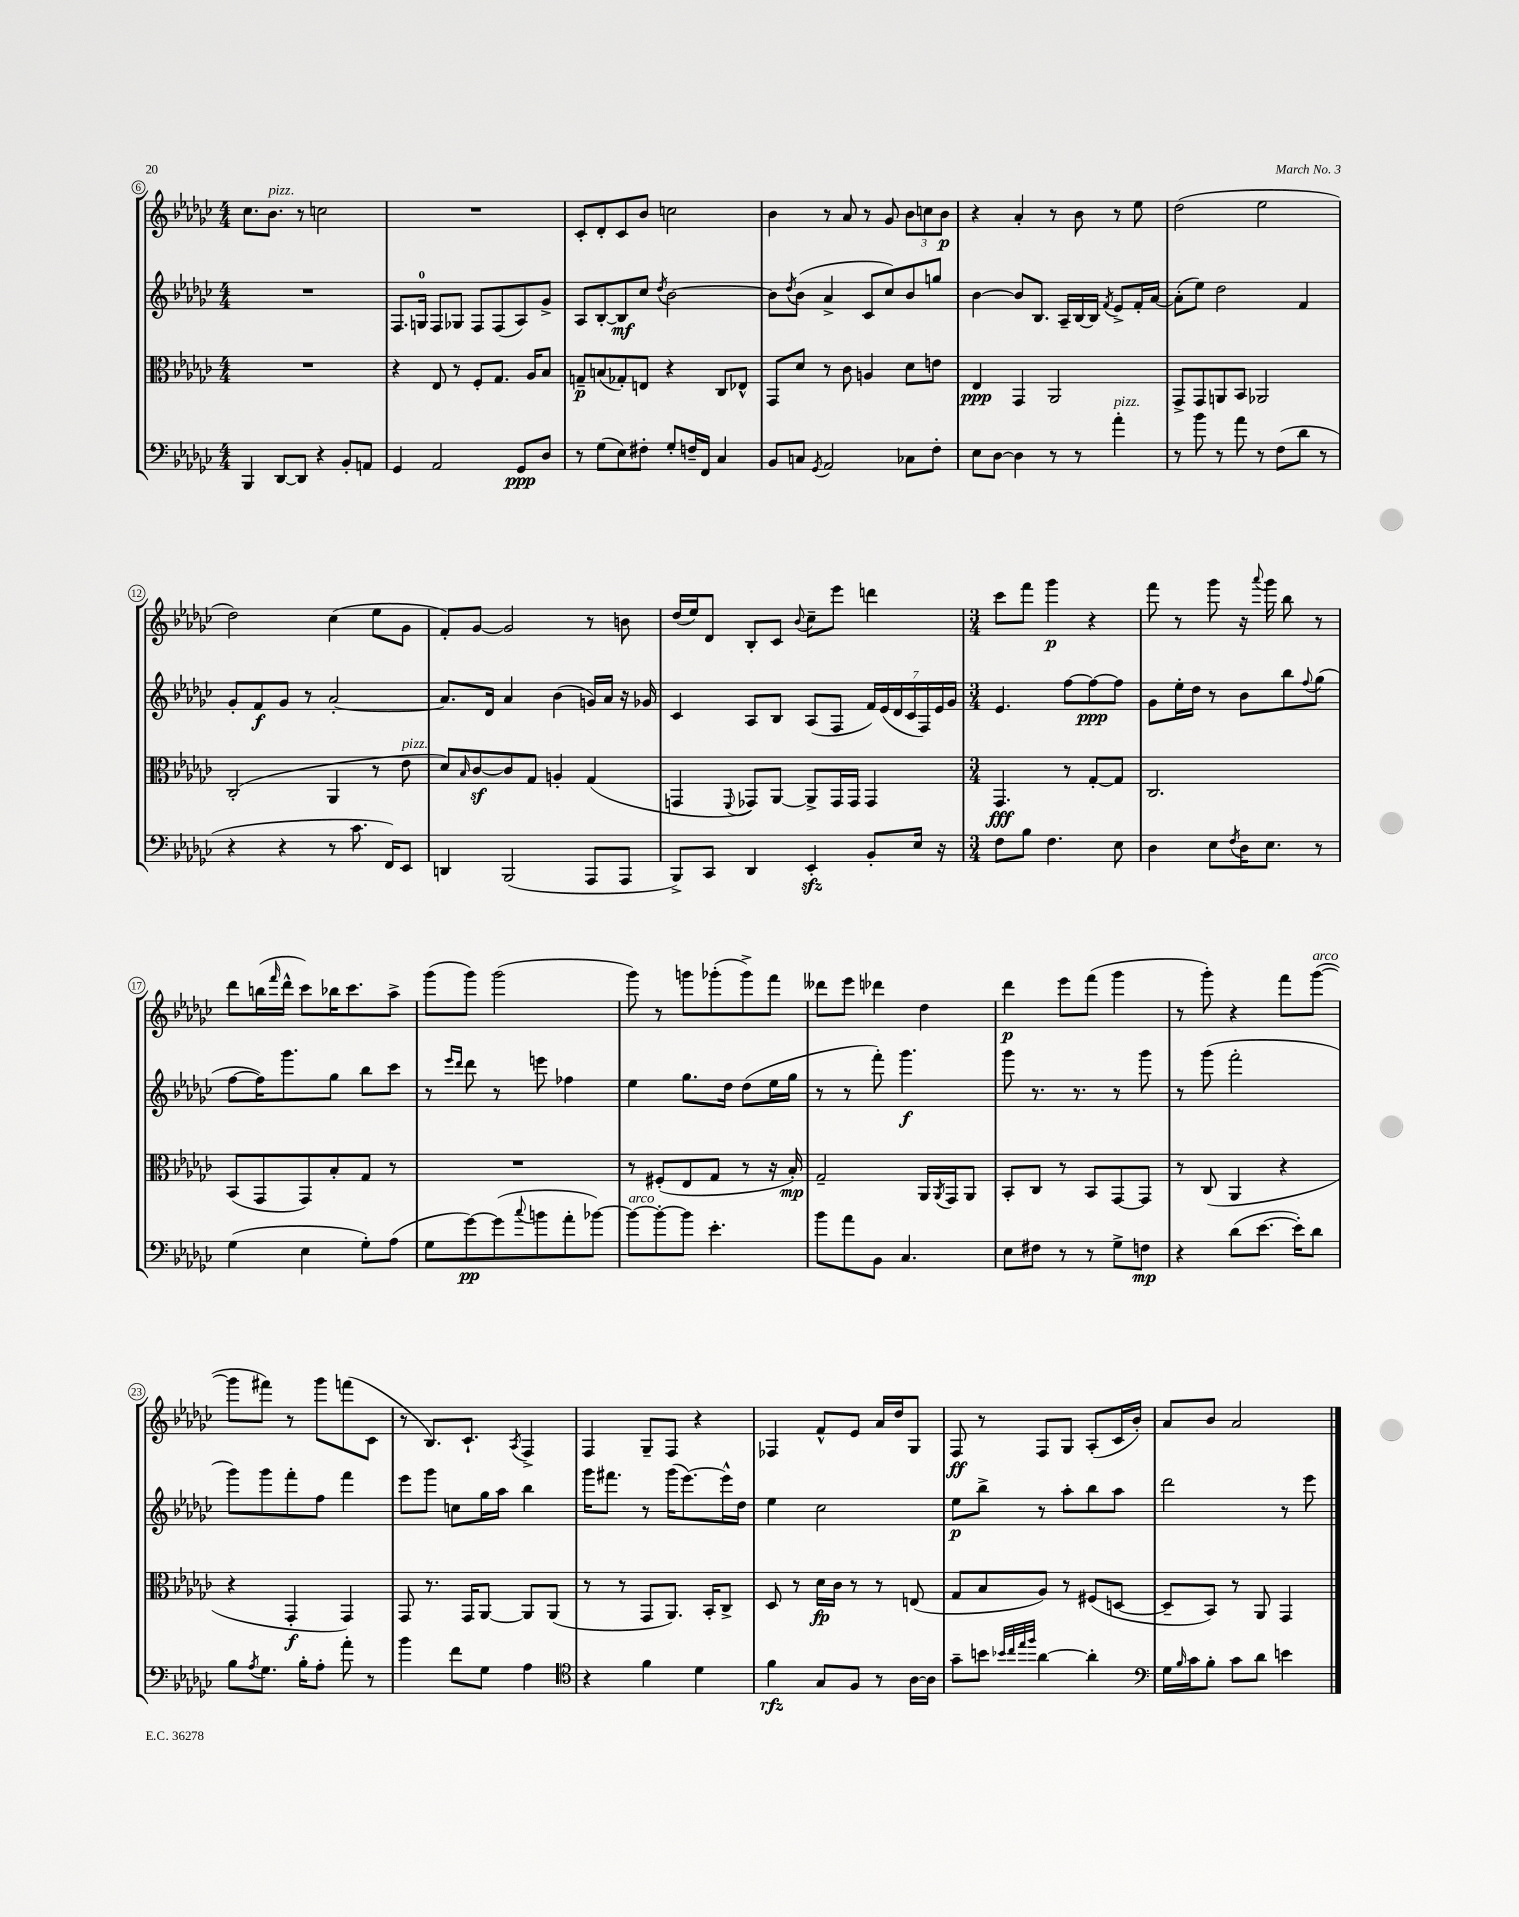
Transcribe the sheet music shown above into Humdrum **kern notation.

**kern	**dynam	**kern	**dynam	**kern	**dynam	**kern	**dynam
*part4	*part4	*part3	*part3	*part2	*part2	*part1	*part1
*staff4	*staff4	*staff3	*staff3	*staff2	*staff2	*staff1	*staff1
*clefF4	*	*clefC3	*	*clefG2	*	*clefG2	*
*k[b-e-a-d-g-c-]	*	*k[b-e-a-d-g-c-]	*	*k[b-e-a-d-g-c-]	*	*k[b-e-a-d-g-c-]	*
*M4/4	*	*M4/4	*	*M4/4	*	*M4/4	*
=6	=6	=6	=6	=6	=6	=6	=6
4BBB-/	.	1r	.	1r	.	8.cc-\L	.
!	!	!	!	!	!	!LO:TX:a:i:t=pizz.	!
.	.	.	.	.	.	8.b-\J	.
[8DD-/L	.	.	.	.	.	.	.
8DD-/J]	.	.	.	.	.	8r	.
4r	.	.	.	.	.	2ccn\	.
8BB-'/L	.	.	.	.	.	.	.
8AAn/J	.	.	.	.	.	.	.
=7	=7	=7	=7	=7	=7	=7	=7
4GG-/	.	4r	.	8.F/L	.	1r	.
.	.	.	.	16Gn/Jk	.	.	.
2AA-/	.	8E-/	.	8F/L	.	.	.
.	.	8r	.	8G-X/J	.	.	.
.	.	8F'/L	.	8F/L	.	.	.
.	.	8.G-/J	.	(8F/	.	.	.
8GG-/L	ppp	.	.	8A-/)	.	.	.
.	.	16A-/KL	.	.	.	.	.
8D-/J	.	8B-/J	.	8g-^/J	.	.	.
=8	=8	=8	=8	=8	=8	=8	=8
8r	.	8Gn~/L	p	8A-/L	.	8c-'/L	.
(8G-\L	.	(8Bn/	.	[8B-'/	.	8d-'/	.
8E-\)	.	8G-X'/)	.	8B-/]	mf	8c-/	.
8F#X'\J	.	8En/J	.	8cc-/J	.	8b-/J	.
.	.	.	.	8qdd-/	.	.	.
8G-'/L	.	4r	.	[2b-\	.	2ccn\	.
16Fn~/L	.	.	.	.	.	.	.
16FF/JJ	.	.	.	.	.	.	.
4C-/	.	8C-/L	.	.	.	.	.
.	.	8E-X^^/J	.	.	.	.	.
=9	=9	=9	=9	=9	=9	=9	=9
8BB-/L	.	8GG-/L	.	8b-\L]	.	4b-\	.
.	.	.	.	8qdd-/	.	.	.
8Cn/J	.	8d-/J	.	(8b-\J	.	.	.
8qGG-/	.	.	.	.	.	.	.
2AA-/	.	8r	.	4a-^/	.	8r	.
.	.	8c-\	.	.	.	8a-/	.
.	.	4An/	.	8c-/L	.	8r	.
.	.	.	.	8cc-/)	.	8g-/	.
8C-X\L	.	8d-\L	.	8b-/	.	12b-\L	.
.	.	.	.	.	.	12ccn\	.
8F'\J	.	8en\J	.	8ggn/J	.	.	.
.	.	.	.	.	.	12b-\J	p
=10	=10	=10	=10	=10	=10	=10	=10
8E-\L	.	4E-/	ppp	[4b-\	.	4r	.
[8D-\J	.	.	.	.	.	.	.
4D-\]	.	4GG-/	.	8b-/L]	.	4a-'/	.
.	.	.	.	8.B-/J	.	.	.
8r	.	2AA-/	.	.	.	8r	.
.	.	.	.	16A-~/LL	.	.	.
8r	.	.	.	[16B-/	.	8b-\	.
.	.	.	.	16B-/JJ]	.	.	.
.	.	.	.	8qf/	.	.	.
!LO:TX:a:i:t=pizz.	!	!	!	!	!	!	!
4a-'\	.	.	.	8e-^/L	.	8r	.
.	.	.	.	16f'/L	.	8ee-\	.
.	.	.	.	[16a-/JJ	.	.	.
=11	=11	=11	=11	=11	=11	=11	=11
8r	.	8GG-^/L	.	(8a-'\L]	.	(2dd-\	.
8b-\	.	8GG-/	.	8ee-\J)	.	.	.
8r	.	8AAn/	.	2dd-\	.	.	.
8a-\	.	8BB-/J	.	.	.	.	.
8r	.	2AA-X/	.	.	.	2ee-\	.
(8F\L	.	.	.	.	.	.	.
8d-\J	.	.	.	4f/	.	.	.
8r	.	.	.	.	.	.	.
!!LO:LB:g=z
=12	=12	=12	=12	=12	=12	=12	=12
4r	.	(2C-'/	.	8g-'/L	.	2dd-\)	.
.	.	.	.	8f/	f	.	.
4r	.	.	.	8g-/J	.	.	.
.	.	.	.	8r	.	.	.
8r	.	4AA-/	.	[2a-'/	.	(4cc-\	.
8.c-\	.	.	.	.	.	.	.
.	.	8r	.	.	.	8ee-\L	.
16FF/KL)	.	.	.	.	.	.	.
!	!	!LO:TX:a:i:t=pizz.	!	!	!	!	!
8EE-/J	.	8e-\	.	.	.	8g-\J	.
=13	=13	=13	=13	=13	=13	=13	=13
4DDn/	.	8d-/L)	.	8.a-/L]	.	8f'/L)	.
.	.	16qqB-/	.	.	.	.	.
.	.	[8c-z/	.	.	.	[8g-/J	.
.	.	.	.	16d-/Jk	.	.	.
(2BBB-/	.	8c-/]	.	4a-/	.	2g-/]	.
.	.	8G-/J	.	.	.	.	.
.	.	4An'/	.	(4b-\	.	.	.
8AAA-/L	.	(4G-/	.	16gn/LL)	.	8r	.
.	.	.	.	16a-/JJ	.	.	.
8AAA-/J	.	.	.	16r	.	8bn\	.
.	.	.	.	16g-X/	.	.	.
=14	=14	=14	=14	=14	=14	=14	=14
8BBB-^/L)	.	4GGn/	.	4c-/	.	(16dd-/LL	.
.	.	.	.	.	.	16ee-/J)	.
8CC-/J	.	.	.	.	.	8d-/J	.
.	.	8qqFF/	.	.	.	.	.
4DD-/	.	8GG-X/L)	.	8A-/L	.	8B-'/L	.
.	.	[8AA-/J	.	8B-/J	.	8c-/J	.
.	.	.	.	.	.	8qqb-/	.
4EE-zz'/	.	8AA-^/L]	.	(8A-/L	.	8cc-~\L	.
.	.	16GG-/L	.	8F/J	.	8eee-\J	.
.	.	16GG-/JJ	.	.	.	.	.
8BB-'/L	.	4GG-/	.	28f/LL)	.	4dddn\	.
.	.	.	.	(28e-/	.	.	.
.	.	.	.	28d-/	.	.	.
.	.	.	.	28c-/	.	.	.
16E-/Jk	.	.	.	.	.	.	.
.	.	.	.	28F/)	.	.	.
.	.	.	.	28e-/	.	.	.
16r	.	.	.	.	.	.	.
.	.	.	.	28g-/JJ	.	.	.
=15	=15	=15	=15	=15	=15	=15	=15
*M3/4	*	*M3/4	*	*M3/4	*	*M3/4	*
8F\L	.	4.GG-/	fff	4.e-/	.	8ccc-\L	.
8B-\J	.	.	.	.	.	8fff\J	.
4.F\	.	.	.	.	.	4ggg-\	p
.	.	8r	.	[8ff\L	.	.	.
.	.	[8G-'/L	.	8ff\_	ppp	4r	.
8E-\	.	8G-/J]	.	8ff\J]	.	.	.
=16	=16	=16	=16	=16	=16	=16	=16
4D-\	.	2.C-/	.	8g-\L	.	8fff\	.
.	.	.	.	16ee-'\L	.	8r	.
.	.	.	.	16dd-\JJ	.	.	.
8E-\L	.	.	.	8r	.	8ggg-\	.
8qF/	.	.	.	.	.	.	.
16D-\K	.	.	.	8b-\L	.	16r	.
.	.	.	.	.	.	8qqaaa-/	.
8.E-\J	.	.	.	.	.	16ggg-\	.
.	.	.	.	8bb-\	.	8bb-\	.
.	.	.	.	8qqff/	.	.	.
8r	.	.	.	(8gg-\J	.	8r	.
!!LO:LB:g=z
=17	=17	=17	=17	=17	=17	=17	=17
(4G-\	.	(8BB-/L	.	[8ff\L	.	8ddd-\L	.
.	.	8GG-/	.	16ff\K])	.	(16bbn\L	.
.	.	.	.	.	.	16qqfff/	.
.	.	.	.	8.ggg-\	.	16ddd-^^\JJ	.
4E-\	.	8GG-/)	.	.	.	8ccc-\L)	.
.	.	8B-'/	.	8gg-\J	.	16bb-X\K	.
.	.	.	.	.	.	8.ccc-\	.
8G-'\L)	.	8G-/J	.	8bb-\L	.	.	.
(8A-\J	.	8r	.	8ccc-\J	.	8aa-^\J	.
=18	=18	=18	=18	=18	=18	=18	=18
8G-\L	.	2.r	.	8r	.	(8ggg-\L	.
.	.	.	.	16qqeee-/LL	.	.	.
.	.	.	.	16qqddd-/JJ	.	.	.
[8g-\)	pp	.	.	8ddd-\	.	8ggg-\J)	.
(8g-\]	.	.	.	8r	.	(2ggg-\	.
8qqcc-/	.	.	.	.	.	.	.
8bn\	.	.	.	8eeen\	.	.	.
8a-'\	.	.	.	4ff-X\	.	.	.
[8b-X\J)	.	.	.	.	.	.	.
=19	=19	=19	=19	=19	=19	=19	=19
!LO:TX:a:i:t=arco	!	!	!	!	!	!	!
8b-\L_	.	8r	.	4ee-\	.	8ggg-\)	.
8b-'\_	.	(8F#X'/L	.	.	.	8r	.
8b-\J]	.	8E-/	.	8.gg-\L	.	8gggn\L	.
4.e-'\	.	8G-/J	.	.	.	(8ggg-X'\	.
.	.	.	.	16dd-\Jk	.	.	.
.	.	8r	.	(8dd-\L	.	8ggg-^\)	.
.	.	16r	.	16ee-\L	.	8fff\J	.
.	.	16B-'/)	mp	16gg-\JJ	.	.	.
=20	=20	=20	=20	=20	=20	=20	=20
8b-\L	.	2G-~/	.	8r	.	8ddd--X\L	.
8a-\	.	.	.	8r	.	8eee-\J	.
8BB-\J	.	.	.	8fff'\)	.	4ddd-X\	.
4.C-/	.	.	.	4.ggg-\	f	.	.
.	.	16AA-/LL	.	.	.	4dd-\	.
.	.	8qAA-/	.	.	.	.	.
.	.	16GG-/J	.	.	.	.	.
.	.	8AA-/J	.	.	.	.	.
=21	=21	=21	=21	=21	=21	=21	=21
8E-\L	.	8BB-'/L	.	8ggg-\	.	4ddd-\	p
8F#X\J	.	8C-/J	.	8.r	.	.	.
8r	.	8r	.	.	.	8eee-\L	.
.	.	.	.	8.r	.	.	.
8r	.	8BB-/L	.	.	.	(8fff\J	.
8G-^\L	.	[8GG-/	.	8r	.	4ggg-\	.
8Fn\J	mp	8GG-/J]	.	8ggg-\	.	.	.
=22	=22	=22	=22	=22	=22	=22	=22
4r	.	8r	.	8r	.	8r	.
.	.	(8C-/	.	(8ggg-\	.	8ggg-'\)	.
(8d-\L	.	4AA-/	.	2fff'\	.	4r	.
[8.e-\J	.	.	.	.	.	.	.
.	.	4r	.	.	.	8fff\L	.
16e-'\KL])	.	.	.	.	.	.	.
!	!	!	!	!	!	!LO:TX:a:i:t=arco	!
8d-\J	.	.	.	.	.	([8ggg-\J	.
!!LO:LB:g=z
=23	=23	=23	=23	=23	=23	=23	=23
8B-\L	.	4r	.	8ggg-\L)	.	8ggg-\L]	.
8qA-/	.	.	.	.	.	.	.
8.G-\J	.	.	.	8ggg-\	.	8fff#X\J)	.
.	.	4GG-'/	f	8fff'\	.	8r	.
16B-'\KL	.	.	.	.	.	.	.
8A-'\J	.	.	.	8ff\J	.	8ggg-\L	.
8a-'\	.	4GG-/)	.	4fff\	.	(8fffn\	.
8r	.	.	.	.	.	8c-\J	.
=24	=24	=24	=24	=24	=24	=24	=24
4b-\	.	8GG-/	.	8eee-\L	.	8r	.
.	.	8.r	.	8ggg-\J	.	8.B-/L)	.
8f\L	.	.	.	8ccn\L	.	.	.
.	.	16GG-/KL	.	.	.	8.c-`/J	.
8G-\J	.	[8AA-/J	.	16gg-\L	.	.	.
.	.	.	.	16aa-\JJ	.	.	.
.	.	.	.	.	.	8qA-/	.
4A-\	.	8AA-/L]	.	4bb-\	.	4F^/	.
.	.	(8AA-/J	.	.	.	.	.
=25	=25	=25	=25	=25	=25	=25	=25
*clefC4	*	*	*	*	*	*	*
4r	.	8r	.	16ggg-\KL	.	4F/	.
.	.	.	.	8.fff#X\J	.	.	.
.	.	8r	.	.	.	.	.
4f\	.	8GG-/L	.	8r	.	8G-~/L	.
.	.	8.AA-/J)	.	(16ggg-\KL	.	8F/J	.
.	.	.	.	[8.eee-\)	.	.	.
4d-\	.	.	.	.	.	4r	.
.	.	16BB-'/KL	.	.	.	.	.
.	.	8C-^/J	.	16eee-^^\L]	.	.	.
.	.	.	.	16dd-\JJ	.	.	.
=26	=26	=26	=26	=26	=26	=26	=26
4f\	rfz	8D-/	.	4ee-\	.	4F-X/	.
.	.	8r	.	.	.	.	.
8G-/L	.	16d-\LL	fp	2cc-\	.	8f^^/L	.
.	.	16c-\JJ	.	.	.	.	.
8F/J	.	8r	.	.	.	8e-/J	.
8r	.	8r	.	.	.	16a-/LL	.
.	.	.	.	.	.	16dd-/J	.
[16A-\LL	.	(8En/	.	.	.	8G-/J	.
16A-\JJ]	.	.	.	.	.	.	.
=27	=27	=27	=27	=27	=27	=27	=27
8g-~\L	.	8G-/L	.	8ee-\L	p	8F/	ff
8bn\J	.	8B-/	.	8bb-^\J	.	8r	.
32qqb-X/LLL	.	.	.	.	.	.	.
32qqcc-/	.	.	.	.	.	.	.
32qqee-/	.	.	.	.	.	.	.
32qqff/JJJ	.	.	.	.	.	.	.
[4a-\	.	8A-/J)	.	8r	.	8F/L	.
.	.	8r	.	8aa-'\L	.	8G-/J	.
4a-'\]	.	(8F#X/L	.	8bb-\	.	(8A-'/L	.
.	.	[8Dn/J	.	8aa-\J	.	16c-/L	.
.	.	.	.	.	.	16b-'/JJ)	.
=28	=28	=28	=28	=28	=28	=28	=28
*clefF4	*	*	*	*	*	*	*
16G-\LL	.	8D~/L]	.	2ddd-\	.	8a-/L	.
16qqB-/	.	.	.	.	.	.	.
16c-\J	.	.	.	.	.	.	.
8B-'\J	.	8BB-/J)	.	.	.	8b-/J	.
8c-\L	.	8r	.	.	.	2a-/	.
8d-\J	.	8AA-/	.	.	.	.	.
4en\	.	4GG-/	.	8r	.	.	.
.	.	.	.	8eee-\	.	.	.
==	==	==	==	==	==	==	==
*-	*-	*-	*-	*-	*-	*-	*-
